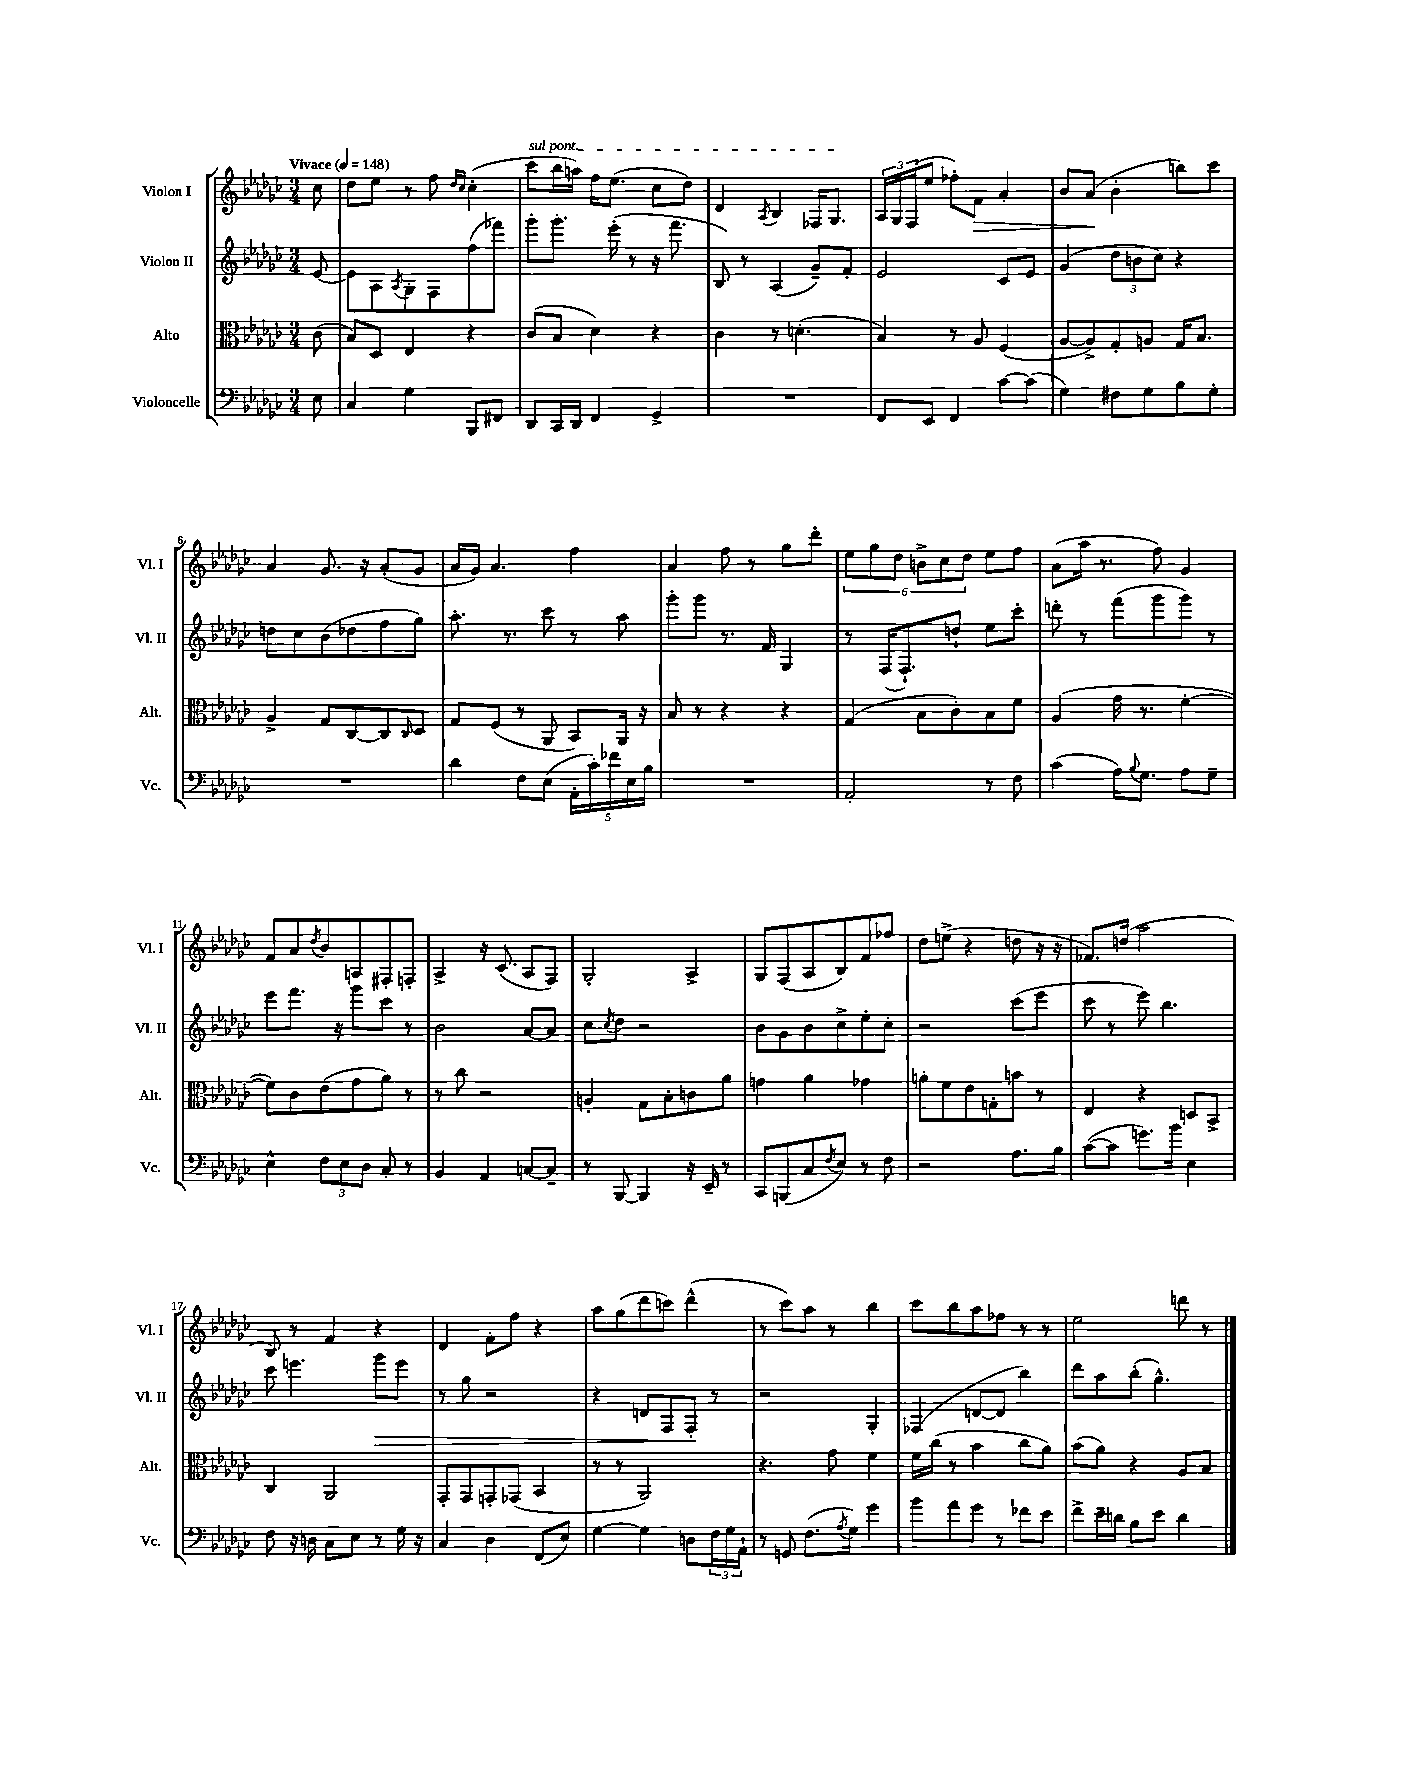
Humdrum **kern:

**kern	**kern	**kern	**dynam	**kern	**dynam
*part4	*part3	*part2	*part2	*part1	*part1
*staff4	*staff3	*staff2	*staff2	*staff1	*staff1
*I"Violoncelle	*I"Alto	*I"Violon II	*	*I"Violon I	*
*I'Vc.	*I'Alt.	*I'Vl. II	*	*I'Vl. I	*
*clefF4	*clefC3	*clefG2	*	*clefG2	*
*k[b-e-a-d-g-c-]	*k[b-e-a-d-g-c-]	*k[b-e-a-d-g-c-]	*	*k[b-e-a-d-g-c-]	*
*M3/4	*M3/4	*M3/4	*	*M3/4	*
*MM148	*MM148	*MM148	*	*MM148	*
=	=	=	=	=	=
!	!	!	!	!LO:TX:a:B:t=Vivace	!
8E-\	(8c-\	[8e-/	.	8cc-\	.
=1	=1	=1	=1	=1	=1
4C-/	8B-/L)	8e-\L]	.	8dd-\L	.
.	8D-/J	8A-\	.	8ee-\J	.
.	.	8qA-/	.	.	.
4G-\	4E-/	8G-'\	.	8r	.
.	.	8F\	.	8ff\	.
.	.	.	.	16qqdd-/LL	.
.	.	.	.	16qqcc-/JJ	.
8BBB-/L	4r	(8ff\	.	(4cc-'\	.
8FF#X/J	.	8fff-X\J)	.	.	.
=2	=2	=2	=2	=2	=2
!	!	!	!	!LO:TX:a:i:t=sul pont.	!
8DD-/L	(8c-/L	8ggg-'\L	.	8ccc-\L	.
16CC-/L	8B-/J	8.ggg-'\J	.	16bb-\L	.
16DD-/JJ	.	.	.	16aan\JJ)	.
4FF/	4d-\)	.	.	16ff\KL	.
.	.	(16eee-'\	.	(8.ee-\J	.
.	.	8r	.	.	.
4GG-^/	4r	16r	.	8cc-\L	.
.	.	8.fff\	.	.	.
.	.	.	.	8dd-\J)	.
=3	=3	=3	=3	=3	=3
2.r	4c-\	8B-/)	.	4d-/	.
.	.	8r	.	.	.
.	.	.	.	8qA-/	.
.	8r	(4A-/	.	4B-/	.
.	(4.dn'\	.	.	.	.
.	.	8g-~/L)	.	16F-X/KL	.
.	.	.	.	8.G-/J	.
.	.	8f'/J	.	.	.
=4	=4	=4	=4	=4	=4
8FF/L	4B-/)	2e-/	.	24A-/LL	.
.	.	.	.	24G-/	.
.	.	.	.	(24F/J	.
8EE-/J	.	.	.	8ee-/J	.
4FF/	8r	.	.	8ff-X'\L)	.
!	!	!	!	!	!LO:HP:b
.	8A-/	.	.	8f\J	>
[8c-\L	(4F/	8c-/L	.	4a-'/	.
(8c-\J]	.	8e-/J	.	.	.
=5	=5	=5	=5	=5	=5
4G-\)	[8A-/L	(4g-/	.	8b-/L	.
.	8A-^/])	.	.	(8a-/J	.
8F#X\L	8G-'/	12dd-\L	.	4b-'\	]
.	.	12bn\	.	.	.
8G-\	8An/J	.	.	.	.
.	.	12cc-\J)	.	.	.
8B-\	16G-/KL	4r	.	8bbn\L)	.
.	8.B-/J	.	.	.	.
8G-'\J	.	.	.	8ccc-\J	.
!!LO:LB:g=z
=6	=6	=6	=6	=6	=6
2.r	4A-^/	8ddn\L	.	4a-/	.
.	.	8cc-\	.	.	.
.	8G-/L	(8b-\	.	8.g-/	.
.	[8C-/	8dd-X\	.	.	.
.	.	.	.	16r	.
.	8C-/]	8ff\	.	(8a-'/L	.
.	16qqC-/	.	.	.	.
.	8D-/J	8gg-\J)	.	8g-/J	.
=7	=7	=7	=7	=7	=7
4d-\	8G-/L	8.aa-'\	.	16a-/LL	.
.	.	.	.	16g-/JJ)	.
.	(8F/J	.	.	4.a-/	.
.	.	8.r	.	.	.
8F\L	8r	.	.	.	.
(8E-\J	8AA-/	8ccc-\	.	.	.
20AA-'\LL	8BB-/L)	8r	.	4ff\	.
20c-'\)	.	.	.	.	.
20f-X\	.	.	.	.	.
.	16AA-/Jk	8aa-\	.	.	.
20E-\	.	.	.	.	.
.	16r	.	.	.	.
20B-\JJ	.	.	.	.	.
=8	=8	=8	=8	=8	=8
2.r	8B-/	8ggg-'\L	.	4a-/	.
.	8r	8ggg-\J	.	.	.
.	4r	8.r	.	8ff\	.
.	.	.	.	8r	.
.	.	16f/	.	.	.
.	4r	4G-/	.	8gg-\L	.
.	.	.	.	8ddd-'\J	.
=9	=9	=9	=9	=9	=9
2AA-'/	(4G-/	8r	.	12ee-\L	.
.	.	.	.	12gg-\	.
.	.	(16F/KL	.	.	.
.	.	.	.	12dd-\J	.
.	.	8.F`/)	.	.	.
.	8B-\L	.	.	12bn^\L	.
.	.	.	.	12cc-\	.
.	8c-'\)	8ddn`/J	.	.	.
.	.	.	.	12dd-\J	.
8r	8B-\	8ee-\L	.	8ee-\L	.
8F\	8f\J	8ccc-'\J	.	8ff\J	.
=10	=10	=10	=10	=10	=10
(4c-\	(4A-/	8dddn'\	.	(8a-\L	.
.	.	8r	.	16aa-\Jk	.
.	.	.	.	8.r	.
16A-\KL)	16g-\	(8fff\L	.	.	.
8qqB-/	.	.	.	.	.
8.G-\J	8.r	.	.	.	.
.	.	8ggg-\	.	8ff\)	.
8A-\L	[4f'\	8ggg-\J)	.	4g-/	.
8G-~\J	.	8r	.	.	.
!!LO:LB:g=z
=11	=11	=11	=11	=11	=11
4E-^^\	8f\L])	8eee-\L	.	8f/L	.
.	8c-\	8.fff\J	.	8a-/	.
.	.	.	.	8qdd-/	.
12F\L	(8e-\	.	.	8b-/	.
.	.	16r	.	.	.
12E-\	.	.	.	.	.
.	8g-\	8ggg-\L	.	8An/	.
12D-\J	.	.	.	.	.
8C-'/	8a-\J)	8ccc-\J	.	8F#X'/	.
8r	8r	8r	.	8Fn'/J	.
=12	=12	=12	=12	=12	=12
4BB-/	8r	2b-\	.	4A-^/	.
.	8cc-\	.	.	.	.
4AA-/	2r	.	.	16r	.
.	.	.	.	(8.c-/	.
[8Cn/L	.	[8a-/L	.	8A-/L	.
8C~/J]	.	8a-/J]	.	8F/J)	.
=13	=13	=13	=13	=13	=13
8r	4An'/	8cc-\L	.	2G-'/	.
.	.	8qcc-/	.	.	.
[8BBB-/	.	8dd-\J	.	.	.
4BBB-/]	8G-\L	2r	.	.	.
.	8B-'\	.	.	.	.
16r	8cn\	.	.	4A-^/	.
16EE-~/	.	.	.	.	.
8r	8a-\J	.	.	.	.
=14	=14	=14	=14	=14	=14
8CC-/L	4gn\	8b-\L	.	8G-/L	.
(8BBBn/	.	8g-\	.	(8F/	.
8C-/	4a-\	8b-\	.	8A-/	.
8qF/	.	.	.	.	.
8E-/J)	.	8cc-^\	.	8B-/)	.
8r	4g-X\	8ee-'\	.	8f/	.
8F\	.	8cc-'\J	.	8ff-X/J	.
=15	=15	=15	=15	=15	=15
2r	8an'\L	2r	.	8dd-\L	.
.	8f\	.	.	(8een^\J	.
.	8e-\	.	.	4r	.
.	8Gn'\	.	.	.	.
8.A-\L	8bn\J	(8ccc-\L	.	8ddn\	.
.	8r	8eee-\J	.	16r	.
16B-\Jk	.	.	.	16r	.
=16	=16	=16	=16	=16	=16
([8c-\L	4E-/	8ccc-\	.	8.f-X/L)	.
8c-\J]	.	8r	.	.	.
.	.	.	.	(16ddn/Jk	.
8.gn\L)	4r	8eee-\)	.	2aa-\	.
.	.	4.bb-\	.	.	.
16b-\Jk	.	.	.	.	.
4E-\	8Dn/L	.	.	.	.
.	8BB-^/J	.	.	.	.
!!LO:LB:g=z
=17	=17	=17	=17	=17	=17
8F\	4C-/	8ccc-\	.	8B-/)	.
16r	.	4.eeen\	.	8r	.
16Dn\	.	.	.	.	.
8C-\L	2AA-/	.	.	4f/	.
8E-\J	.	.	.	.	.
!	!	!	!LO:HP:b	!	!
8r	.	8ggg-\L	>	4r	.
16G-\	.	8eee\J	.	.	.
16r	.	.	.	.	.
=18	=18	=18	=18	=18	=18
4C-/	8GG-'/L	8r	.	4d-/	.
.	8GG-/	8gg-\	.	.	.
4D-\	8GGn'/	2r	.	8f'\L	.
.	(8GG-X/J	.	.	8ff\J	.
(8FF/L	4BB-/	.	.	4r	.
8E-/J)	.	.	.	.	.
=19	=19	=19	=19	=19	=19
[4G-\	8r	4r	.	8aa-\L	.
.	8r	.	.	(8gg-\	.
4G-\]	2AA-/)	8dn/L	.	8ddd-\	.
.	.	8F/	.	8cccn\J)	.
8Dn\L	.	8F'/J	.	(4ddd-^^\	.
24F\L	.	8r	]	.	.
24G-\	.	.	.	.	.
24AA-`\JJ	.	.	.	.	.
=20	=20	=20	=20	=20	=20
8r	4.r	2r	.	8r	.
8GGn/	.	.	.	8ccc-\L)	.
(8.F\L	.	.	.	8aa-\J	.
.	8g-\	.	.	8r	.
8qA-/	.	.	.	.	.
16G-\Jk)	.	.	.	.	.
4g-\	4f\	4G-'/	.	4bb-\	.
=21	=21	=21	=21	=21	=21
8b-\L	16f\LL	(4F-X/	.	8ccc-\L	.
.	(16cc-\JJ	.	.	.	.
8a-\	8r	.	.	8bb-\	.
8g-\J	4b-\	[8dn/L	.	8aa-\	.
8r	.	8d/J]	.	8ff-X\J	.
8f-X\L	8cc-\L	4bb-\)	.	8r	.
8e-\J	8a-\J)	.	.	8r	.
=22	=22	=22	=22	=22	=22
8f^\L	(8b-\L	8ddd-\L	.	2ee-\	.
16e-~\L	8a-\J)	8aa-\	.	.	.
16dn\JJ	.	.	.	.	.
8B-\L	4r	(8bb-'\J	.	.	.
8e-\J	.	4.gg-^^\)	.	.	.
4d\	8A-/L	.	.	8dddn\	.
.	8B-/J	.	.	8r	.
==	==	==	==	==	==
*-	*-	*-	*-	*-	*-
